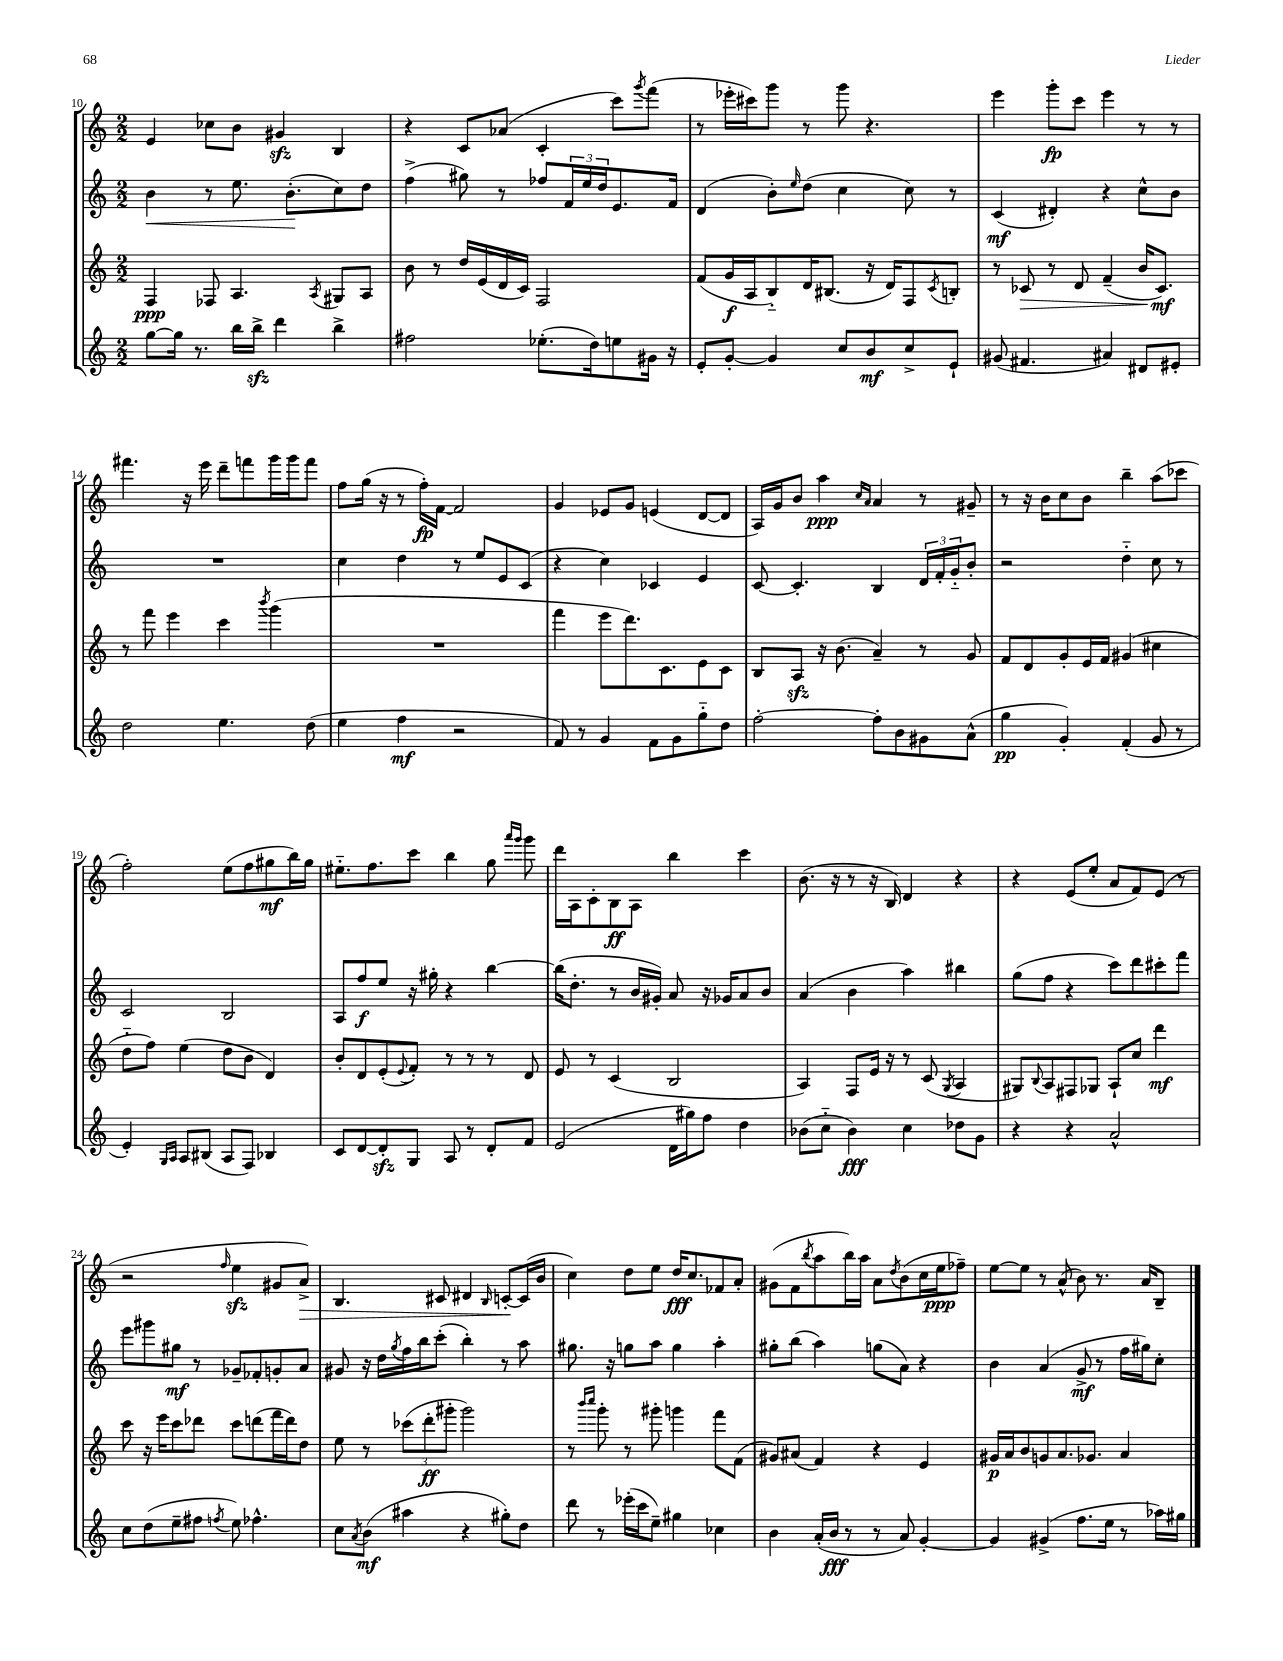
<<
\new StaffGroup <<
\new Staff = "s0" {
    \clef treble \key c \major \numericTimeSignature \time 2/2
    e'4 ces''8 b'8 gis'4\sfz b4 |
    r4 c'8 aes'8( c'4-. c'''8) \acciaccatura { g'''8 } f'''8( |
    r8 ees'''16-. cis'''16) g'''8 r8 g'''8 r4. |
    e'''4 g'''8-.\fp c'''8 e'''4 r8 r8 |
    fis'''4. r16 e'''16 d'''8-- f'''8 g'''16 g'''16 f'''8 |
    f''8 g''16( r16 r8 f''16-.\fp) f'16~ f'2 |
    g'4 ees'8 g'8 e'4( d'8~ d'8 |
    a16) g'16 b'8 a''4\ppp \grace { c''16 a'16 } a'4 r8 gis'8-- |
    r8 r16 b'16 c''8 b'8 b''4-- a''8( ces'''8 |
    f''2-.) e''8( f''8 gis''8\mf b''16) gis''16 |
    eis''8.-_ f''8. c'''8 b''4 g''8 \grace { a'''16 g'''16 } g'''8 |
    d'''16 a16 c'8-. b8\ff a8 b''4 c'''4 |
    b'8.( r16 r8 r16 b16) d'4 r4 |
    r4 e'8( e''8-. a'8 f'8) e'8( r8 |
    r2 \grace { f''16 } e''4\sfz gis'8 a'8->\>) |
    b4. cis'8 dis'4 \grace { b16 } c'8~-.\! c'16( b'16 |
    c''4) d''8 e''8 d''16\fff c''8. fes'8 a'8-. |
    gis'8( f'8 \acciaccatura { b''8 } a''8 b''16) a''16 a'8 \acciaccatura { d''8 } b'8( c''16 e''16\ppp fes''8--) |
    e''8~ e''8 r8 a'8-^( b'8) r8. a'16 b8-- \bar "|." |
}
\new Staff = "s1" {
    \clef treble \key c \major \numericTimeSignature \time 2/2
    b'4\< r8 e''8. b'8.-.\!( c''8) d''8 |
    f''4->( gis''8) r8 fes''8 \tuplet 3/2 { f'16 e''16 d''16 } e'8. f'16 |
    d'4( b'8-.) \grace { e''16 } d''8( c''4 c''8) r8 |
    c'4\mf( dis'4-.) r4 c''8-^ b'8 |
    R1 |
    c''4 d''4 r8 e''8 e'8 c'8( |
    r4 c''4) ces'4 e'4 |
    c'8~ c'4.-. b4 \tuplet 3/2 { d'16 f'16-. g'16-_ } b'8-. |
    r2 d''4-_ c''8 r8 |
    c'2 b2 |
    a8 f''8\f e''8 r16 gis''16-. r4 b''4~ |
    b''16( d''8.-. r8 b'16 gis'16-.) a'8 r16 ges'16 a'8 b'8 |
    a'4( b'4 a''4) bis''4 |
    g''8( f''8 r4 c'''8) d'''8 cis'''8-. f'''8 |
    e'''8 gis'''8 gis''8\mf r8 ges'8-- fes'8-. g'8-. a'8 |
    gis'8 r16 d''16 \acciaccatura { g''8 } f''16 b''16 c'''8-.( b''4-.) r8 a''8 |
    gis''8. r16 g''8 a''8 g''4 a''4-. |
    gis''8-. b''8( a''4) g''8( a'8) r4 |
    b'4 a'4( g'8->\mf r8 f''16 gis''16) c''8-. \bar "|." |
}
\new Staff = "s2" {
    \clef treble \key c \major \numericTimeSignature \time 2/2
    f4\ppp fes8 a4. \acciaccatura { a8 } gis8 a8 |
    b'8 r8 d''16 e'16( d'16 c'16) f2 |
    f'8( g'16\f a16 b8-_) d'16 bis8.( r16 d'16) f8 \acciaccatura { c'8 } b8-. |
    r8 ces'8\> r8 d'8 f'4--( b'16\! ces'8.\mf) |
    r8 f'''8 e'''4 c'''4 \acciaccatura { b'''8 } g'''4( |
    R1 |
    f'''4 e'''8 d'''8.) c'8. e'8 c'8 |
    b8 a8\sfz r16 b'8.( a'4--) r8 g'8 |
    f'8 d'8 g'8-. e'16 f'16 gis'4( cis''4 |
    d''8-_ f''8) e''4( d''8 b'8 d'4) |
    b'8-. d'8 e'8-.( \appoggiatura { e'8 } f'8-.) r8 r8 r8 d'8 |
    e'8 r8 c'4( b2 |
    a4) f8 e'16 r16 r8 c'8( \acciaccatura { g8 } a4 |
    gis8) \appoggiatura { b8 } a8 fis8 ges8 a8-! c''8 d'''4\mf |
    c'''8 r16 e'''16 c'''8 des'''8 c'''8 d'''8( f'''16 d'''16) d''8 |
    e''8 r8 \tuplet 3/2 { ces'''8( d'''8-.\ff gis'''8-. } gis'''2) |
    r8 \grace { b'''16 c''''16 } g'''8-. r8 gis'''8-. g'''4 f'''8 f'8( |
    gis'8) ais'8( f'4) r4 e'4 |
    gis'16\p a'16 b'8 g'8 a'8. ges'8. a'4 \bar "|." |
}
\new Staff = "s3" {
    \clef treble \key c \major \numericTimeSignature \time 2/2
    g''8~ g''16 r8. b''16 b''16->\sfz d'''4 b''4-> |
    fis''2 ees''8.-.( d''16) e''8 gis'16 r16 |
    e'8-. g'8~-. g'4 c''8 b'8\mf c''8-> e'8-! |
    gis'8( fis'4. ais'4) dis'8 eis'8-. |
    d''2 e''4. d''8( |
    e''4 f''4\mf r2 |
    f'8) r8 g'4 f'8 g'8 g''8-_ d''8 |
    f''2~-. f''8-. b'8 gis'8 a'8-^( |
    g''4\pp g'4-.) f'4-.( g'8 r8 |
    e'4-.) \grace { g16 a16 } a8 bis8( a8 f8) bes4 |
    c'8 d'8~ d'8-.\sfz g8 a8 r8 d'8-. f'8 |
    e'2( d'16 gis''16) f''8 d''4 |
    bes'8( c''8-_ bes'4\fff) c''4 des''8 g'8 |
    r4 r4 a'2-^ |
    c''8 d''8( e''8-- fis''8 \acciaccatura { f''8 } e''8) fes''4.-^ |
    c''8 \acciaccatura { a'8 } b'8\mf( ais''4 r4 gis''8-.) d''8 |
    d'''8 r8 ees'''16-.( c'''16 e''8--) gis''4 ces''4 |
    b'4 a'16-.( b'16\fff r8 r8 a'8) g'4~-. |
    g'4 gis'4->( f''8. e''16 r8 aes''16) gis''16 \bar "|." |
}
>>
>>
\layout { \context { \Score currentBarNumber = #10 } }
